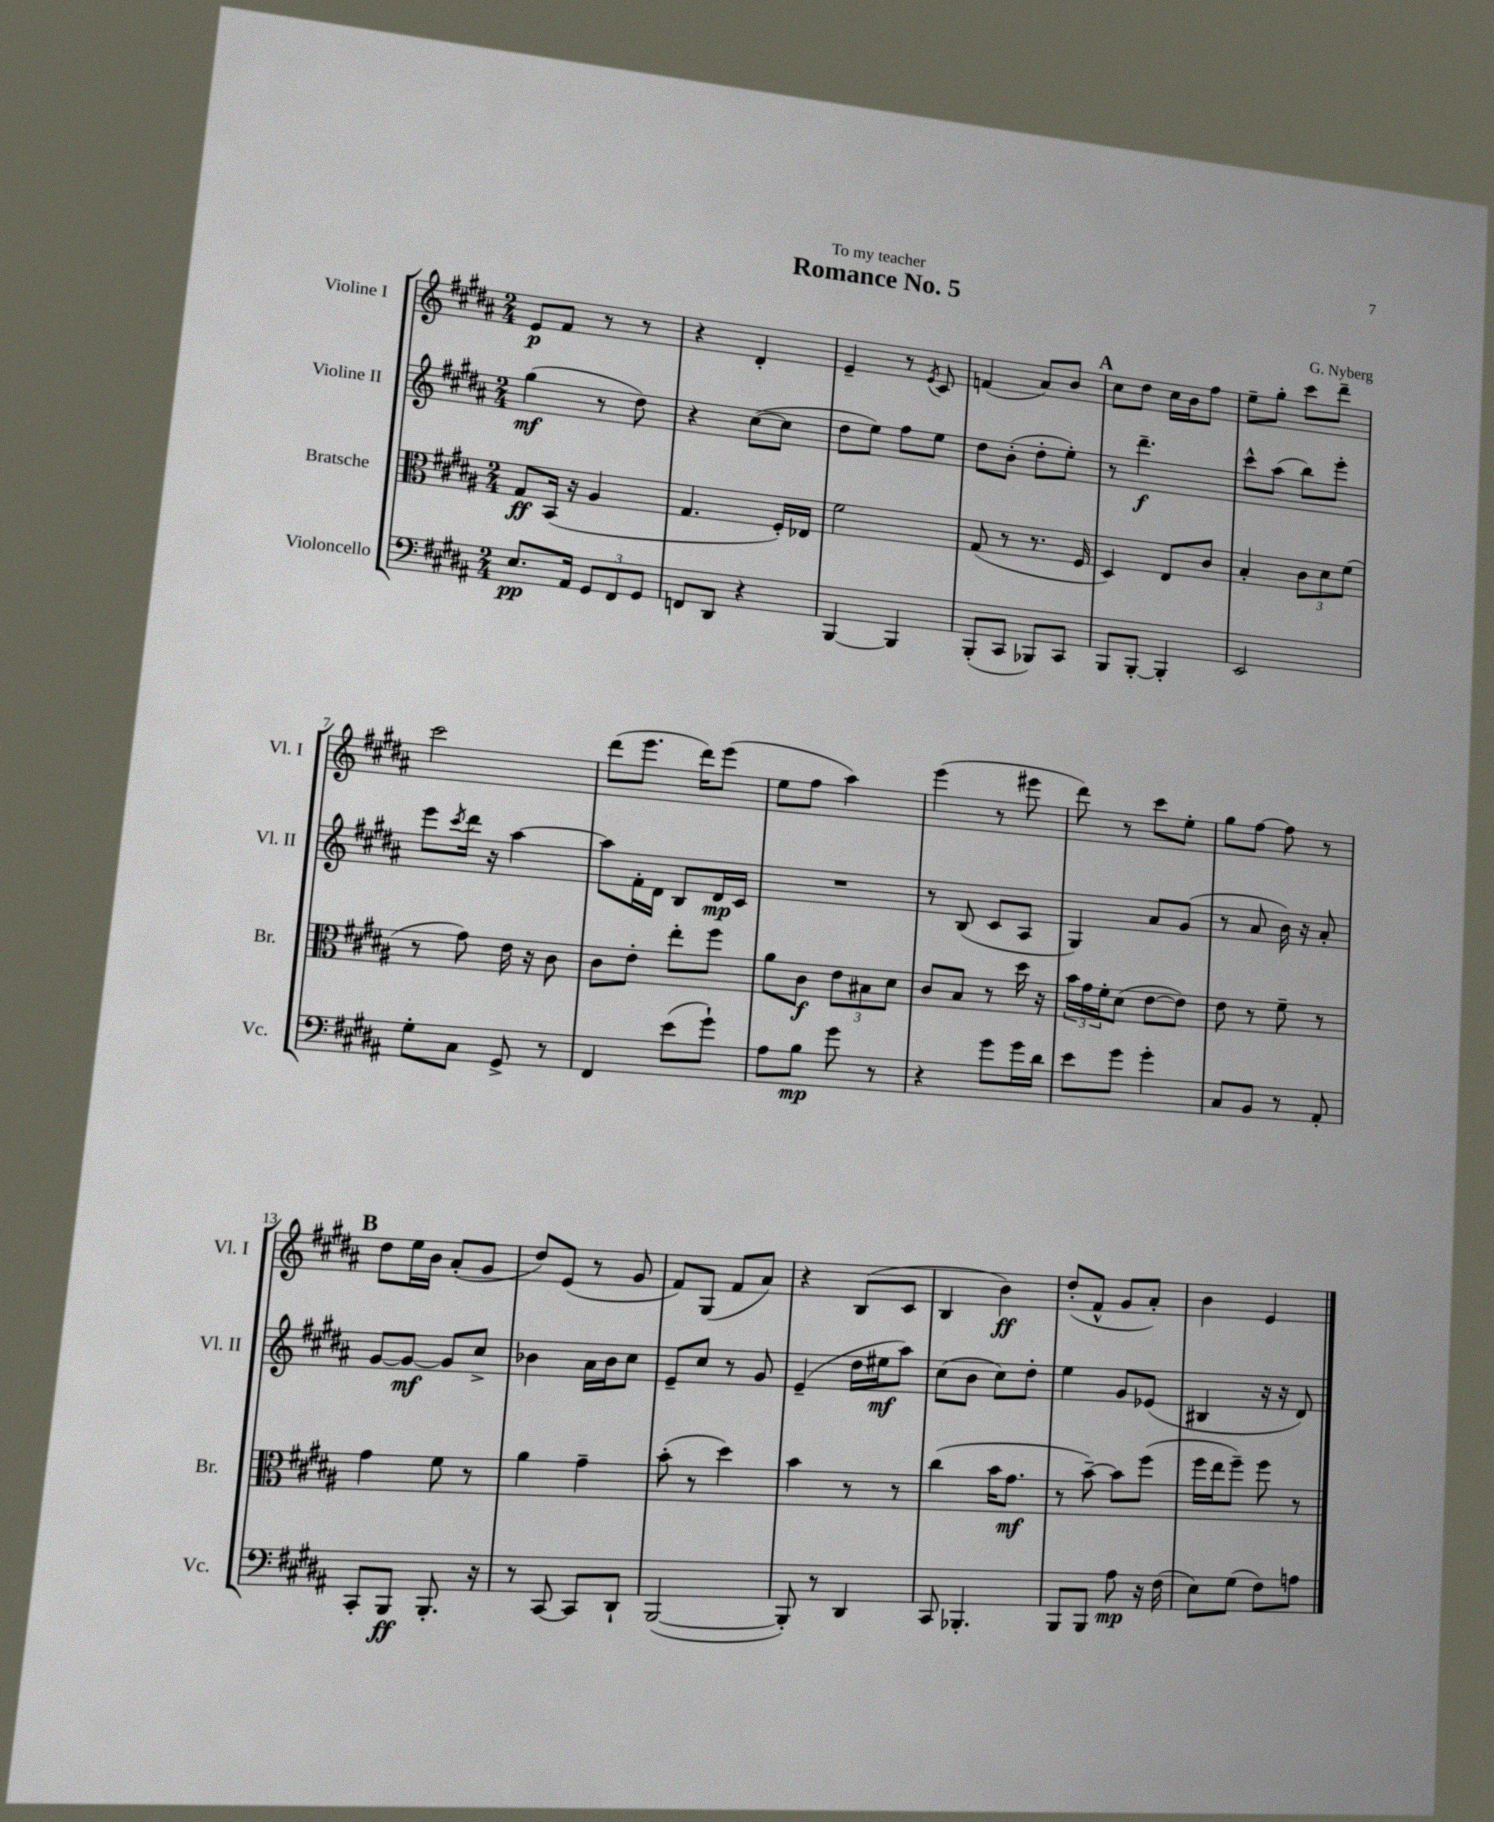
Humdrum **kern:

**kern	**kern	**kern	**kern
*staff4	*staff3	*staff2	*staff1
*clefF4	*clefC3	*clefG2	*clefG2
*k[f#c#g#d#a#]	*k[f#c#g#d#a#]	*k[f#c#g#d#a#]	*k[f#c#g#d#a#]
*M2/4	*M2/4	*M2/4	*M2/4
8.E/L	8G#/L	(4gg#\	8e/L
.	(16BB/Jk	.	8f#/J
16AA#/Jk	16r	.	.
12GG#/L	4A#/	8r	8r
12FF#/	.	.	.
.	.	8dd#\)	8r
12GG#/J	.	.	.
=	=	=	=
8FF/L	4.G#/	4r	4r
8DD#/J	.	.	.
4r	.	([8cc#\L	4d#'/
.	16F#'/LL)	8cc#\]J	.
.	16E-/JJ	.	.
=	=	=	=
[4BBB/	2f#\	8dd#\L	4e~/
.	.	8ee\J)	.
4BBB/]	.	8ff#\L	8r
.	.	.	8qe/
.	.	8ee\J	8c#/
=	=	=	=
(8BBB'/L	(8G#/	8dd#\L	(4f/
8CC#/J	8r	(8b'\J	.
8BBB-/L)	8.r	8dd#'\L	8a#/L)
8CC#/J	.	8ee'\J)	8b/J
.	16F#/	.	.
=	=	=	=
8BBB/L	4D#/)	8r	8cc#\L
[8BBB'/J	.	4.ddd#~\	8dd#\J
4BBB'/]	8E/L	.	16cc#\LL
.	.	.	16b\J
.	8c#/J	.	8ff#\J
=	=	=	=
2EE/	4B'/	8ccc#^^\L	8ee~\L
.	.	(8aa#\J	8gg#'\J
.	12c#\L	8bb\L)	8ccc#\L
.	12d#\	.	.
.	.	8eee'\J	8ddd#~\J
.	(12f#\J	.	.
=	=	=	=
8G#'\L	8r	8eee\L	2ccc#\
.	.	8qccc#/	.
8C#\J	8g#\)	16ddd#\Jk	.
.	.	16r	.
8GG#^/	16e\	[4aa#\	.
.	16r	.	.
8r	8c#\	.	.
=	=	=	=
4FF#/	8c#\L	8aa#\]L	(8ddd#\L
.	8e'\J	16f#'\L	8.eee\J
.	.	16d#\JJ	.
(8e\L	8ee'\L	8B/L	.
.	.	.	16ddd#\LK)
8g#`\J)	8ff#\J	16d#/L	(8eee\J
.	.	16c#/JJ	.
=	=	=	=
8A#\L	8a#\L	2r	8ee\L
8B\J	8c#\J	.	8ff#\J
8g#\	12e\L	.	4aa#\)
.	12B#\	.	.
8r	.	.	.
.	12d#\J	.	.
=	=	=	=
4r	8c#/L	8r	(4eee\
.	8B/J	(8B/	.
8g#\L	8r	8c#/L	8r
16g#\L	16dd#\	8A#/J	8eee#\
16d#\JJ	16r	.	.
=	=	=	=
8e\L	24b\LL	4G#/)	8ddd#\)
.	24g#\	.	.
.	24f#'\J	.	.
8g#\J	(8d#\J	.	8r
4g#'\	[8e\L	8a#/L	8ccc#\L
.	8e\]J)	(8g#/J	8ee'\J
=	=	=	=
8C#/L	8e\	8r	8gg#\L
8BB/J	8r	8a#/	[8ff#\J
8r	8f#~\	16b\)	8ff#\]
.	.	16r	.
8AA#'/	8r	8a#'/	8r
=	=	=	=
8CC#'/L	4g#\	[8g#/L	8dd#\L
8BBB/J	.	8g#/_J	16ee\L
.	.	.	16b\JJ
8.BBB'/	8f#\	8g#/]L	(8a#'/L
.	8r	8cc#^/J	8g#/J
16r	.	.	.
=	=	=	=
8r	4a#\	4b-\	8dd#/L)
[8CC#/	.	.	(8e/J
8CC#/]L	4g#~\	16a#\LL	8r
.	.	16b-\J	.
8DD#`/J	.	8cc#\J	8g#/
=	=	=	=
([2BBB/	(8b'\	8e~/L	8f#/L)
.	8r	8cc#/J	(8G#/J
.	4dd#\)	8r	8f#/L
.	.	8g#/	8a#/J)
=	=	=	=
8BBB'/])	4b\	(4e~/	4r
8r	.	.	.
4DD#/	8r	16dd#\LL	(8B/L
.	.	16ee#\J	.
.	8r	8aa#\J)	8c#/J
=	=	=	=
8CC#/	(4cc#\	(8cc#\L	4B/
4.BBB-'/	.	8b\J	.
.	16b\LK	8cc#\L)	4b\)
.	8.g#\J	.	.
.	.	8dd#'\J	.
=	=	=	=
8BBB/L	8r	4ee\	(8dd#'/L
8BBB/J	[8b~\)	.	8f#^^/J
8A#\	8b\]L	8g#/L	8g#/L
16r	(8ff#\J	(8e-/J	8a#'/J)
(16F#\	.	.	.
=	=	=	=
8E\L)	16ff#\LL	4B#/	4b\
.	16ee\J	.	.
(8G#\J	8ff#~\J)	.	.
8F#\L)	8ff#\	16r	4e/
.	.	16r	.
8A\J	8r	8d#/)	.
==	==	==	==
*-	*-	*-	*-
